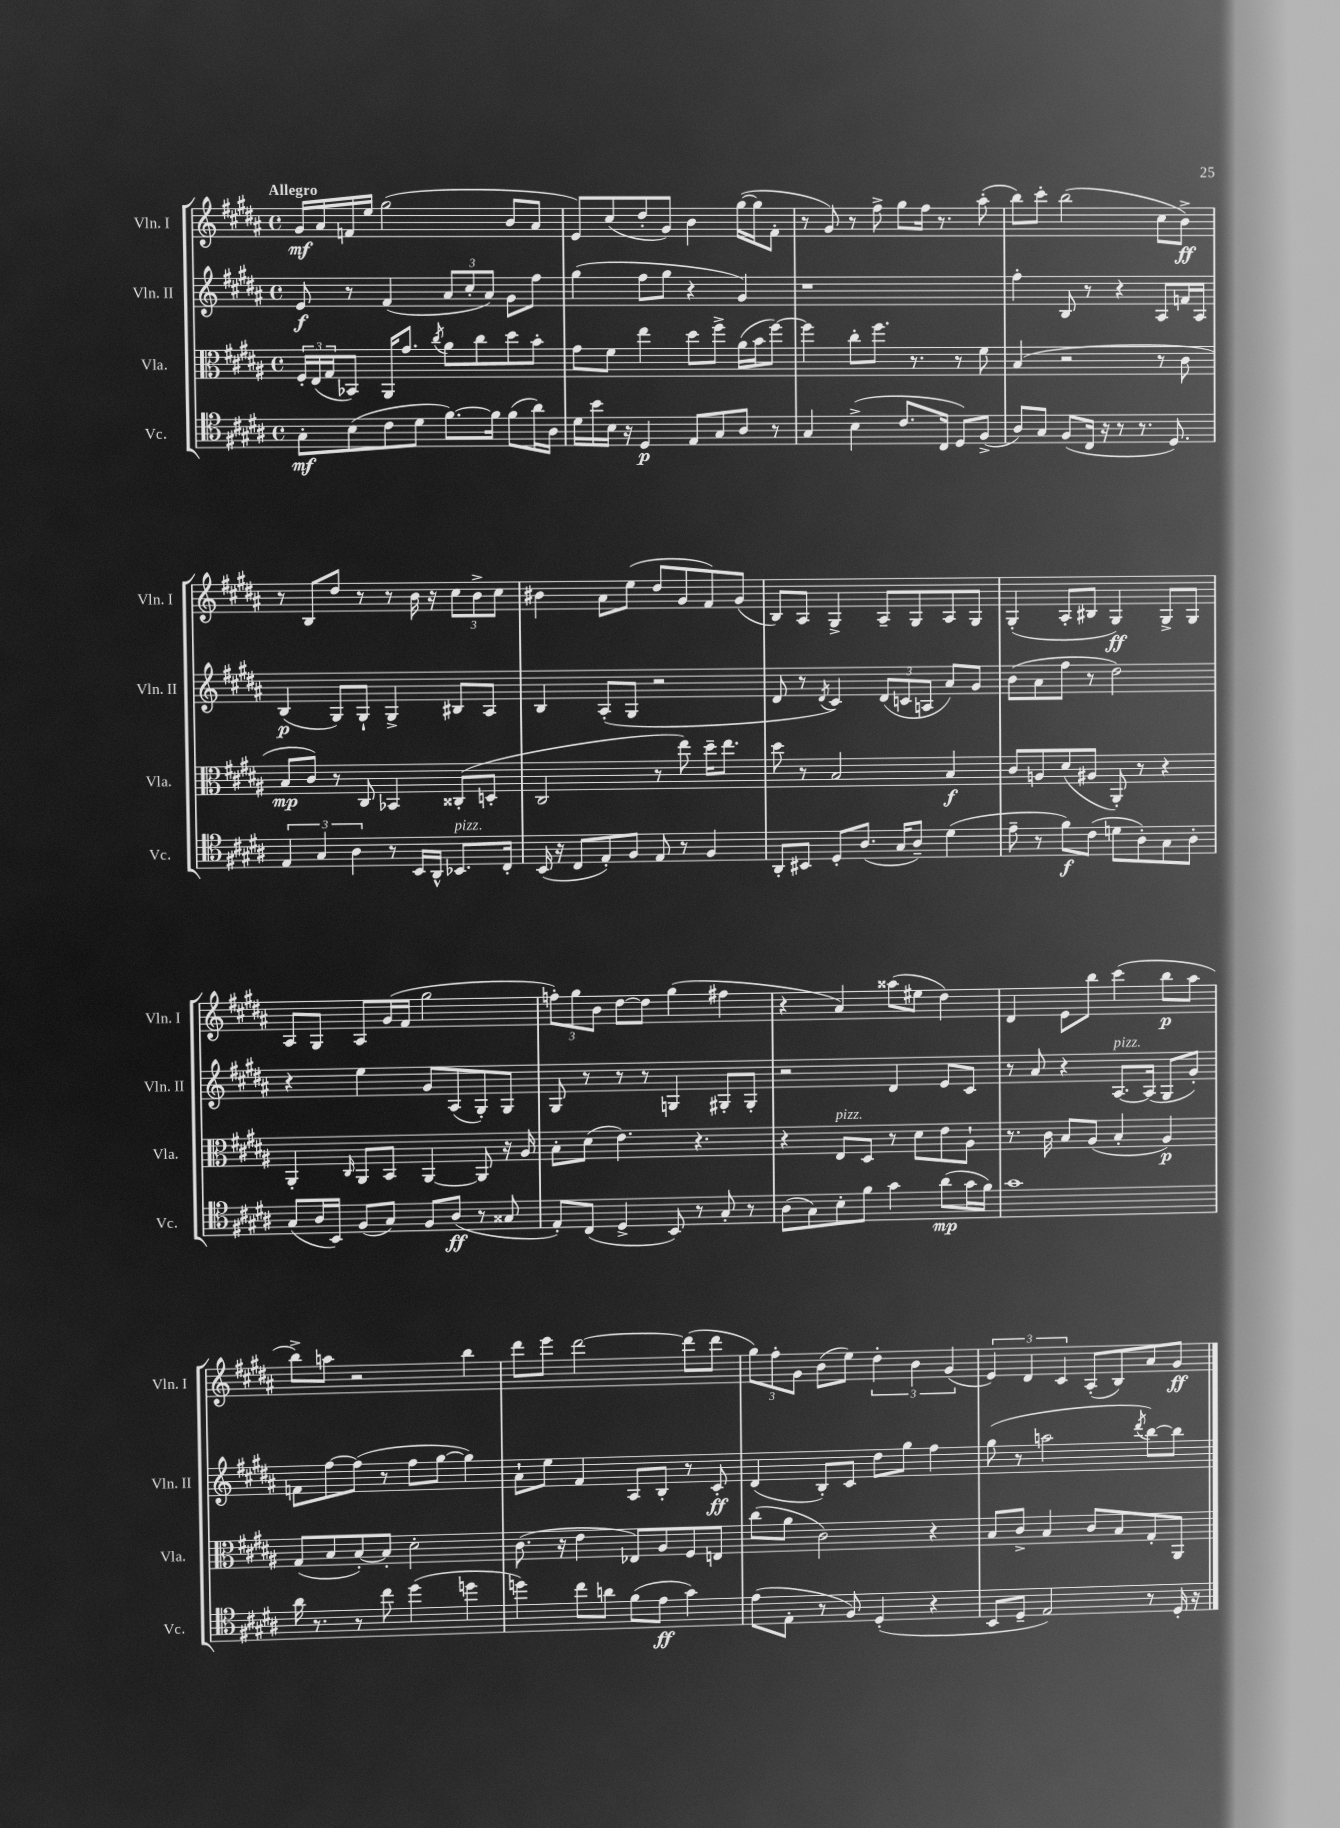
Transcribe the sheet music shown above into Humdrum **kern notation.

**kern	**kern	**kern	**kern
*staff4	*staff3	*staff2	*staff1
*clefC4	*clefC3	*clefG2	*clefG2
*k[f#c#g#d#a#]	*k[f#c#g#d#a#]	*k[f#c#g#d#a#]	*k[f#c#g#d#a#]
*M4/4	*M4/4	*M4/4	*M4/4
*met(c)	*met(c)	*met(c)	*met(c)
8G#'	24F#'	8e	16g#
.	(24E	.	.
.	.	.	16a#
.	24G#	.	.
(8B	8BB-)	8r	16f
.	.	.	16ee
8c#	16AA#	(4f#	(2gg#
.	8.g#	.	.
8d#	.	.	.
.	8qcc#	.	.
[8.f#)	8a#	12a#	.
.	.	12cc#'	.
.	8cc#	.	.
.	.	12a#)	.
16f#]	.	.	.
(8f#	8dd#	8g#	8b
16a#)	8b'	8ff#	8a#
16A#	.	.	.
=	=	=	=
16d#	8g#	(4gg#	8e)
16b	.	.	.
16B	8f#	.	(8cc#
16r	.	.	.
4D#	4ee	8ff#	8dd#'
.	.	8gg#	8g#)
8E	8dd#	4r	4b
8G#	8ff#^	.	.
8A#	(16a#	4g#)	([16gg#
.	16b	.	16gg#]
8r	[8ff#)	.	8f#'
=	=	=	=
4G#	4ff#]	1r	8r
.	.	.	8g#)
(4B^	8cc#'	.	8r
.	8.ff#	.	8ff#^
8.c#	.	.	8gg#
.	8.r	.	.
.	.	.	16ff#
16C#	.	.	8.r
8D#)	8r	.	.
(8F#^	8f#	.	(8aa#'
=	=	=	=
8A#)	(4B	4ff#'	8bb)
8G#	.	.	8ccc#'
(8F#	2r	8B	(2bb
16C#	.	8r	.
16r	.	.	.
8r	.	4r	.
8.r	.	.	.
.	8r	8A#	8cc#
8.D#)	.	.	.
.	8c#	16f	8b^)
.	.	16A#	.
=	=	=	=
6E	8B	(4B	8r
.	8c#)	.	8B
6G#	.	.	.
.	8r	8G#)	8dd#
6A#	.	.	.
.	8C#	8G#`	8r
8r	4BB-	4G#^	8r
16BB	.	.	16b
16AA#^^	.	.	16r
8.BB-	(8C##'	8B#	12cc#
.	.	.	12b^
.	8D'	8A#	.
.	.	.	12cc#
16C#'	.	.	.
=	=	=	=
(16BB	2C#	4B	4b#
16r	.	.	.
8C#	.	.	.
8E')	.	(8A#'	8a#
8F#	.	8G#	(8ee
8E	8r	2r	8dd#
8r	8ee)	.	8g#
4F#	16dd#~	.	8f#)
.	8.ee	.	.
.	.	.	(8g#
=	=	=	=
8AA#'	8dd#	8d#	8B)
8BB#	8r	8r	8A#
.	.	8qd#	.
8D#'	2B	4c#)	4G#^
(8.A#	.	.	.
.	.	(12d#	8A#~
16G#	.	.	.
.	.	12c	.
8A#~)	.	.	8G#
.	.	12A	.
(4d#	4B	8a#)	8A#
.	.	8g#	8G#
=	=	=	=
8e~	8c#	(8b	(4G#'
8r	8A	8a#	.
8f#)	(8d#	8ff#	8A#'
(8c#	8A#	8r	8B#
8d	8AA#')	2dd#)	4G#)
8A#')	8r	.	.
8G#	4r	.	8G#^
8A#'	.	.	8G#
=	=	=	=
(8G#	4AA#'	4r	8A#
16A#	.	.	8G#
16BB)	.	.	.
.	16qqC#	.	.
(8F#	8AA#	4ee	8A#
8G#)	8BB	.	(16g#
.	.	.	16f#
8F#	[4AA#	8g#	2gg#
(8A#	.	(8A#	.
8r	8AA#]	8G#')	.
8G##	16r	8G#	.
.	16A#	.	.
=	=	=	=
8E')	8B'	8G#	12ff')
.	.	.	12gg#
(8C#	(8d#	8r	.
.	.	.	12b
4D#^	4.e)	8r	[8dd#
.	.	8r	8dd#]
8BB)	.	4G	(4gg#
8r	4.r	.	.
8G#'	.	8G#'	4ff#
8r	.	8G#'	.
=	=	=	=
(8A#	4r	2r	4r
8G#)	.	.	.
8B'	8E	.	4a#)
8f#	8D#	.	.
4g#	8r	4d#	(8aa##
.	8d#	.	8ee#
(8a#	8e	8e	4dd#)
16g#	8A#`	8c#	.
16f#)	.	.	.
=	=	=	=
1g#	8.r	8r	4d#
.	.	8a#	.
.	16c#	.	.
.	8B	4r	8e
.	(8A#	.	8bb
.	4B'	[8.A#	(4ccc#
.	.	(16A#]	.
.	4A#)	8G#	8bb
.	.	8g#')	8aa#
=	=	=	=
16a#	(8G#	8f	8bb^)
8.r	.	.	.
.	8B	[8ff#	8aa
8r	[8B')	(8ff#]	2r
8cc#	8B']	8r	.
(4dd#	2d#'	8ff#	.
.	.	[8gg#	.
4dd	.	4gg#])	4bb
=	=	=	=
4dd)	(8.c#	8a#`	8ddd#
.	.	8ee	8eee
.	16r	.	.
8cc#	4e	4f#	[2ddd#
8a	.	.	.
(8f#	8E-)	8A#	.
8e	8A#	8B'	.
4g#)	8F#	8r	(8ddd#]
.	8E	8c#'	8ddd#
=	=	=	=
(8e	(8cc#	(4d#	12gg#)
.	.	.	12ff#'
8E'	8a#	.	.
.	.	.	12g#
8r	2c#)	8B')	(8b
8F#)	.	8c#	8ee)
(4D#'	.	8dd#	6dd#'
.	.	8gg#	.
.	.	.	6b
4r	4r	4ff#	.
.	.	.	(6g#
=	=	=	=
8BB	8B	(8gg#	6e)
8D#~	8c#^	8r	.
.	.	.	6d#
2E)	4B	2aa	.
.	.	.	6c#
.	8c#	.	(8A#'
.	8B	.	8B)
.	.	8qddd#	.
8r	8G#'	[8bb)	8a#
16D#'	8AA#	8bb]	8g#
16r	.	.	.
==	==	==	==
*-	*-	*-	*-
